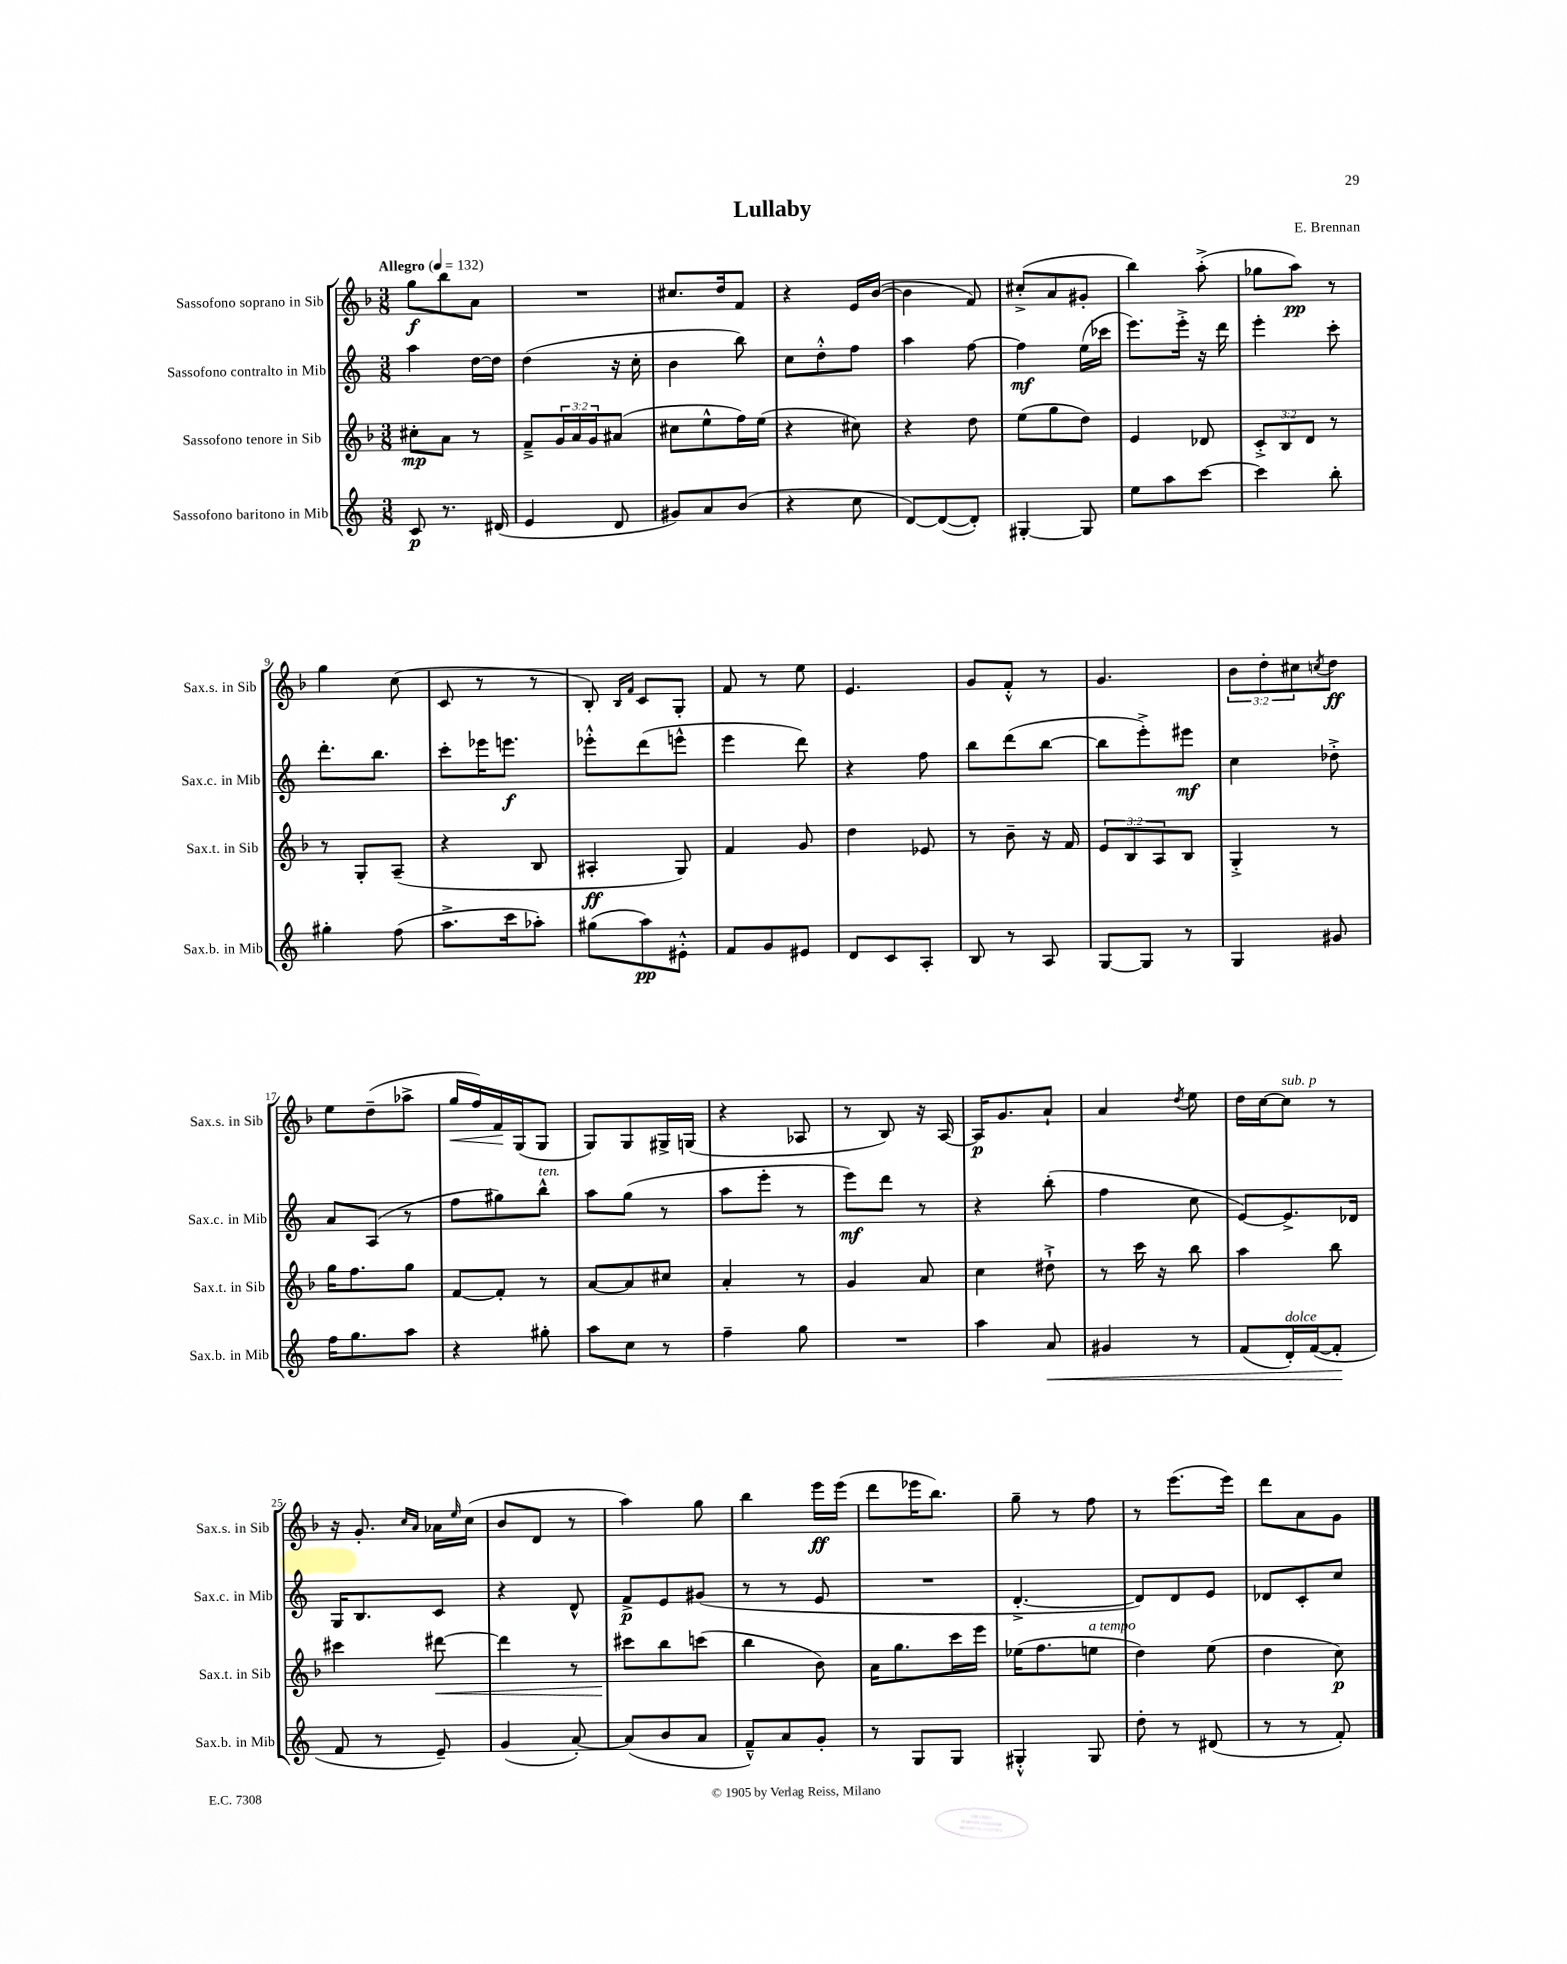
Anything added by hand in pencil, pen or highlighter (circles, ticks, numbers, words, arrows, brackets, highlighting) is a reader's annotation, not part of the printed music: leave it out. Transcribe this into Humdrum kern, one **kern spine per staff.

**kern	**kern	**kern	**kern
*staff4	*staff3	*staff2	*staff1
*clefG2	*clefG2	*clefG2	*clefG2
*k[]	*k[b-]	*k[]	*k[b-]
*M3/8	*M3/8	*M3/8	*M3/8
*MM132	*MM132	*MM132	*MM132
8c	8cc#'	4aa	8gg
8.r	8a	.	8bb-
.	8r	[16dd	8a
(16d#	.	16dd]	.
=	=	=	=
4e	8f~^	(4dd	4.r
.	24g	.	.
.	24a	.	.
.	24g	.	.
8d	(8a#	16r	.
.	.	16cc'	.
=	=	=	=
8g#)	8cc#	4b	8.cc#
8a	8ee^^	.	.
.	.	.	16dd
(8b	16ff)	8bb)	8f
.	(16ee	.	.
=	=	=	=
4r	4r	8cc	4r
.	.	8dd'^^	.
8cc	8cc#)	8ff	16e
.	.	.	([16b-
=	=	=	=
[8d)	4r	4aa	4b-]
(8d_	.	.	.
8d'])	8dd	[8ff	8f)
=	=	=	=
[4G#'	(8ee	4ff]	(8cc#'^
.	8gg	.	8a
8G#]	8dd)	(16ee	8g#'
.	.	16ccc-	.
=	=	=	=
8ee	4e	8.eee)	4bb-)
8aa	.	.	.
.	.	16eee'^	.
[8ccc	8d-	16r	(8aa'^
.	.	16ddd	.
=	=	=	=
4ccc]	12c'^	4eee'	8gg-
.	12B-	.	.
.	.	.	8aa)
.	12d	.	.
8bb'	8r	8ccc'	8r
=	=	=	=
4gg#'	8r	8.ddd'	4gg
.	8G'	.	.
.	.	8.bb	.
(8ff	(8A~	.	(8cc
=	=	=	=
8.aa^	4r	8ccc'	8c
.	.	16eee-	8r
16ccc	.	8.eee	.
8aa-')	8B-	.	8r
=	=	=	=
(8gg#	4A#'	8eee-'^^	8B-')
.	.	.	16qqB-
.	.	.	16qqf
8aa)	.	(8ddd	8c
8e#'^^	8G)	8eee^^	8G'
=	=	=	=
8f	4f	4eee	8f
8g	.	.	8r
8e#	8g	8ddd)	8ee
=	=	=	=
8d	4dd	4r	4.e
8c	.	.	.
8A'	8e-	8ff	.
=	=	=	=
8B	8r	8bb	8g
8r	8b-~	(8ddd	8f'^^
8A	16r	[8bb	8r
.	16f	.	.
=	=	=	=
[8G	12e	8bb]	4.g
.	12B-	.	.
8G]	.	8eee'^)	.
.	12A	.	.
8r	8B-	8eee#	.
=	=	=	=
4G	4G'^	4cc	12b-
.	.	.	12dd'
.	.	.	12cc#
.	.	.	8qcc
8g#	8r	8dd-'^	8dd
=	=	=	=
16ff	16gg	8a	8ee
8.gg	8.ff	.	.
.	.	(8A	(8dd~
8aa	8gg	8r	8aa-^
=	=	=	=
4r	[8f	8ff	16gg
.	.	.	16ff)
.	8f']	8gg#)	16f
.	.	.	(16G
8gg#'	8r	8bb^^	8G
=	=	=	=
8aa	[8a	8aa	8G)
8cc	8a]	(8gg	8G
8r	8cc#	8r	16G#^
.	.	.	(16G
=	=	=	=
4ff~	4a'	8aa	4r
.	.	8eee'	.
8gg	8r	8r	8A-
=	=	=	=
4.r	4g	8eee)	8r
.	.	8ddd	8B-)
.	8a	8r	16r
.	.	.	[16A
=	=	=	=
4aa	4cc	4r	16A]
.	.	.	8.g
8a	8dd#`^	(8bb'	8a`
=	=	=	=
4g#	8r	4ff	4a
.	16ccc	.	.
.	16r	.	.
.	.	.	8qdd
8r	8bb-	8cc	8ee
=	=	=	=
(8f	4aa	[8e)	16dd
.	.	.	[16cc
16d')	.	8.e^]	8cc]
([16f	.	.	.
8f']	8bb-	.	8r
.	.	16d-	.
=	=	=	=
8f	4ccc#	16G	16r
.	.	8.B	8.g'
8r	.	.	.
.	.	.	16qqcc
.	.	.	16qqa
8e~)	[8ddd#	8c	16a-
.	.	.	16qqee
.	.	.	(16cc
=	=	=	=
(4g	4ddd#]	4r	8b-
.	.	.	8d
[8a')	8r	8d^^	8r
=	=	=	=
(8a]	8ccc#	8f^	4aa)
8b	8bb-	8e	.
8a	(8ccc	(8g#	8gg
=	=	=	=
8f~^^)	4bb-	8r	4bb-
8a	.	8r	.
8g'	8b-)	8e	16eee
.	.	.	(16eee
=	=	=	=
8r	16a	4.r	8ddd
.	8.gg	.	.
8G	.	.	16eee-
.	.	.	8.bb-)
8G	16ccc	.	.
.	16eee	.	.
=	=	=	=
4G#'^^	(16ee-	[4.d'^	8gg~
.	8.ff	.	.
.	.	.	8r
8G#	8ee	.	8ff
=	=	=	=
8dd'	4dd)	8d])	8r
8r	.	8d	(8.eee
(8d#	(8ee	8e	.
.	.	.	16eee)
=	=	=	=
8r	4dd	8d-	8ddd
8r	.	8c'	8a
8f')	8cc)	8cc	8g
==	==	==	==
*-	*-	*-	*-
